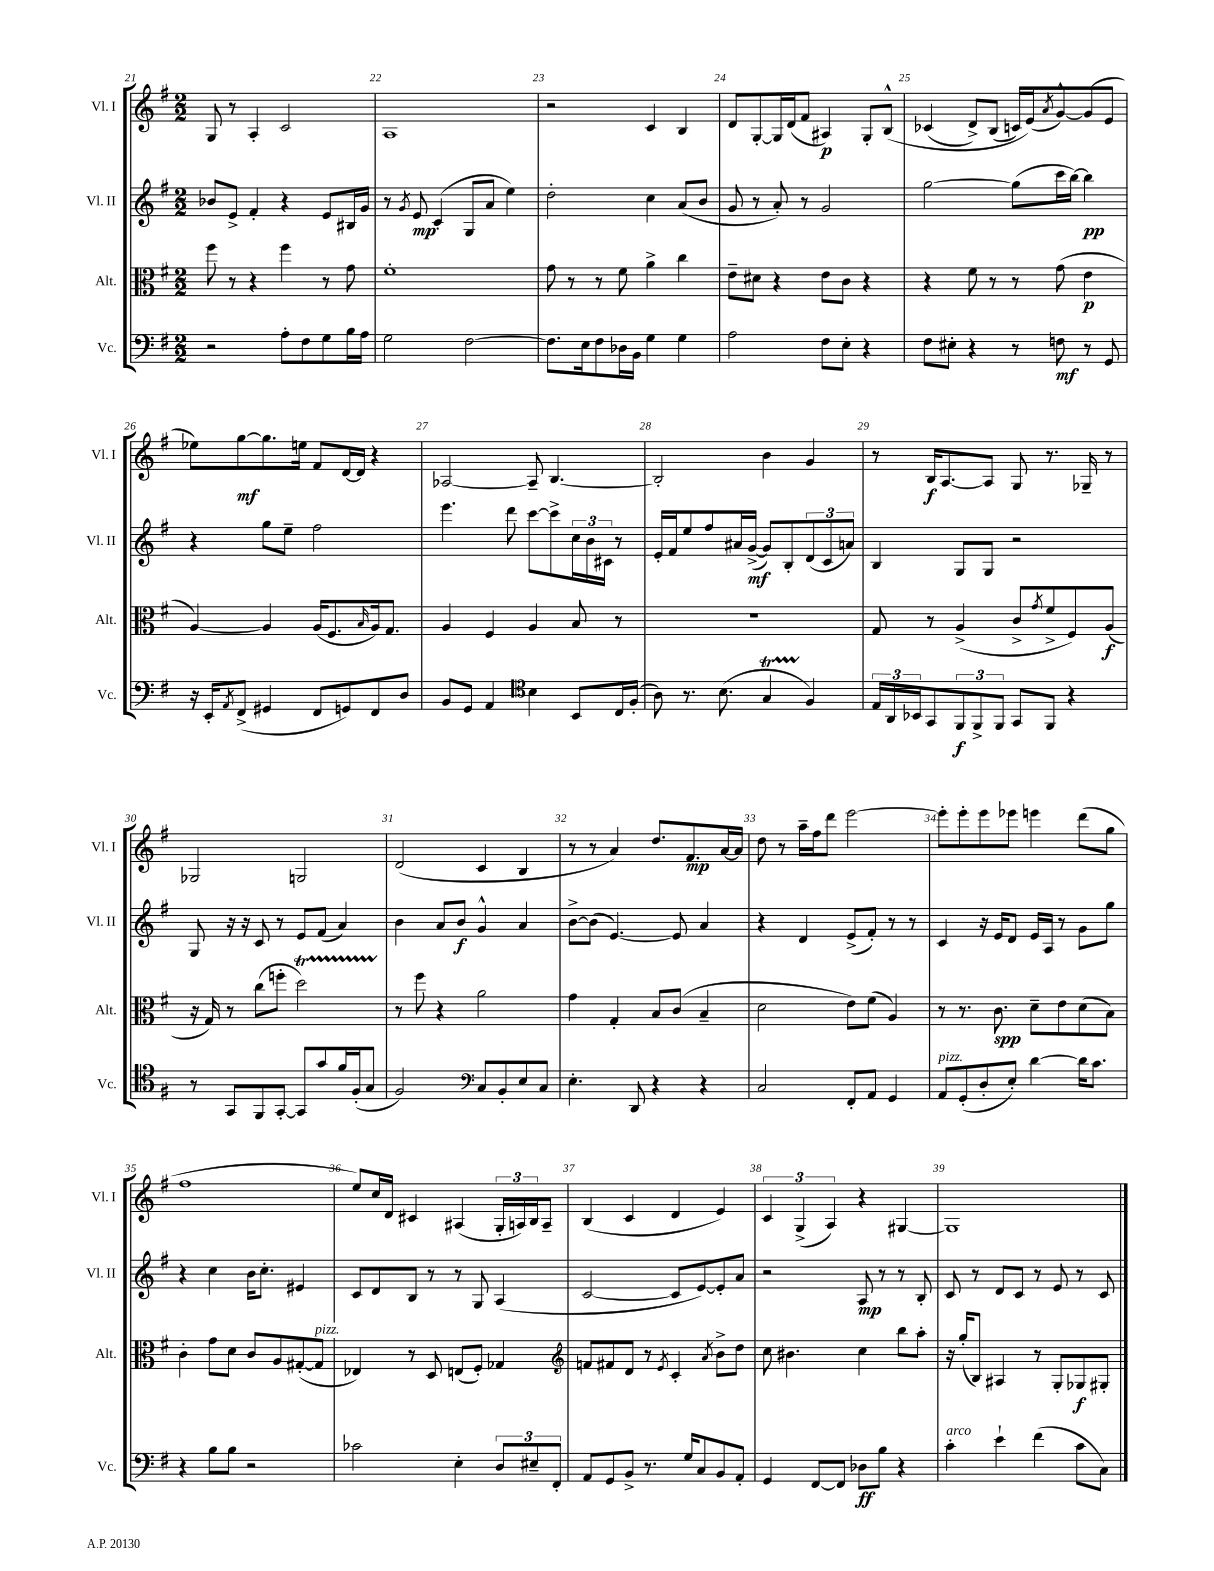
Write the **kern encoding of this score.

**kern	**dynam	**kern	**dynam	**kern	**dynam	**kern	**dynam
*part4	*part4	*part3	*part3	*part2	*part2	*part1	*part1
*staff4	*staff4	*staff3	*staff3	*staff2	*staff2	*staff1	*staff1
*I"Vc.	*	*I"Alt.	*	*I"Vl. II	*	*I"Vl. I	*
*I'Vc.	*	*I'Alt.	*	*I'Vl. II	*	*I'Vl. I	*
*clefF4	*	*clefC3	*	*clefG2	*	*clefG2	*
*k[f#]	*	*k[f#]	*	*k[f#]	*	*k[f#]	*
*M2/2	*	*M2/2	*	*M2/2	*	*M2/2	*
=21	=21	=21	=21	=21	=21	=21	=21
2r	.	8ff#\	.	8b-X/L	.	8G/	.
.	.	8r	.	8e^/J	.	8r	.
.	.	4r	.	4f#'/	.	4A'/	.
8A'\L	.	4ff#\	.	4r	.	2c/	.
8F#\	.	.	.	.	.	.	.
8G\	.	8r	.	8e/L	.	.	.
16B\L	.	8g\	.	16B#X/L	.	.	.
16A\JJ	.	.	.	16g/JJ	.	.	.
=22	=22	=22	=22	=22	=22	=22	=22
2G\	.	1f#'	.	8r	.	1A	.
.	.	.	.	8qg/	.	.	.
.	.	.	.	8e/	mp	.	.
.	.	.	.	(4c'/	.	.	.
[2F#\	.	.	.	8G/L	.	.	.
.	.	.	.	8a/J	.	.	.
.	.	.	.	4ee\)	.	.	.
=23	=23	=23	=23	=23	=23	=23	=23
8.F#\L]	.	8g\	.	2dd'\	.	2r	.
.	.	8r	.	.	.	.	.
16E\k	.	.	.	.	.	.	.
8F#\	.	8r	.	.	.	.	.
16D-X\L	.	8f#\	.	.	.	.	.
16BB\JJ	.	.	.	.	.	.	.
4G\	.	4a^\	.	4cc\	.	4c/	.
4G\	.	4cc\	.	(8a/L	.	4B/	.
.	.	.	.	8b/J	.	.	.
=24	=24	=24	=24	=24	=24	=24	=24
2A\	.	8e~\L	.	8g/	.	8d/L	.
.	.	8d#X\J	.	8r	.	[8G'/	.
.	.	4r	.	8a'/)	.	16G/L]	.
.	.	.	.	.	.	(16d/J	.
.	.	.	.	8r	.	8f#/J	.
8F#\L	.	8e\L	.	2g/	.	4A#X/)	p
8E'\J	.	8c\J	.	.	.	.	.
4r	.	4r	.	.	.	8G'/L	.
.	.	.	.	.	.	(8B^^/J	.
=25	=25	=25	=25	=25	=25	=25	=25
8F#\L	.	4r	.	[2gg\	.	(4c-X/	.
8E#X'\J	.	.	.	.	.	.	.
4r	.	8f#\	.	.	.	8d^/L)	.
.	.	8r	.	.	.	(8B/J	.
8r	.	8r	.	(8gg\L]	.	16cn/LL)	.
.	.	.	.	.	.	(16e/J)	.
.	.	.	.	.	.	8qa/	.
8Fn\	mf	(8g\	.	16ccc\L	.	[8g^^/)	.
.	.	.	.	[16bb\JJ)	.	.	.
8r	.	4e\	p	4bb\]	pp	(8g/]	.
8GG/	.	.	.	.	.	8e/J	.
!!LO:LB:g=z
=26	=26	=26	=26	=26	=26	=26	=26
16r	.	[4A/)	.	4r	.	8ee-X\L)	.
16EE'/KL	.	.	.	.	.	.	.
8qAA/	.	.	.	.	.	.	.
(8FF#^/J	.	.	.	.	.	[8gg\	mf
4GG#X/	.	4A/]	.	8gg\L	.	8.gg\]	.
.	.	.	.	8ee~\J	.	.	.
.	.	.	.	.	.	16een\Jk	.
8FF#/L	.	(16A/KL	.	2ff#\	.	8f#/L	.
.	.	8.F#/	.	.	.	.	.
8GGn/)	.	.	.	.	.	[16d/L	.
.	.	.	.	.	.	16d/JJ]	.
.	.	16qqB/	.	.	.	.	.
8FF#/	.	16A/k)	.	.	.	4r	.
.	.	8.G/J	.	.	.	.	.
8D/J	.	.	.	.	.	.	.
=27	=27	=27	=27	=27	=27	=27	=27
8BB/L	.	4A/	.	4.eee\	.	[2A-X/	.
8GG/J	.	.	.	.	.	.	.
4AA/	.	4F#/	.	.	.	.	.
.	.	.	.	8ddd\	.	.	.
*clefC4	*	*	*	*	*	*	*
4B\	.	4A/	.	[8ccc\L	.	8A-~/]	.
.	.	.	.	8ccc^\]	.	[4.B/	.
8BB/L	.	8B/	.	24cc\L	.	.	.
.	.	.	.	24b\	.	.	.
.	.	.	.	24c#X\JJ	.	.	.
16C/L	.	8r	.	8r	.	.	.
(16F#'/JJ	.	.	.	.	.	.	.
=28	=28	=28	=28	=28	=28	=28	=28
8A\)	.	1r	.	16e'/LL	.	2B'/]	.
.	.	.	.	16f#/J	.	.	.
8.r	.	.	.	8ee/	.	.	.
.	.	.	.	8ff#/	.	.	.
(8.B\	.	.	.	.	.	.	.
.	.	.	.	16a#X/L	.	.	.
.	.	.	.	([16g^/JJ	mf	.	.
4GT/	.	.	.	8g/L])	.	4b\	.
.	.	.	.	8B'/	.	.	.
4F#/)	.	.	.	(12d/	.	4g/	.
.	.	.	.	12c/	.	.	.
.	.	.	.	12an/J)	.	.	.
=29	=29	=29	=29	=29	=29	=29	=29
24E/LL	.	8G/	.	4B/	.	8r	.
24AA/	.	.	.	.	.	.	.
24BB-X/J	.	.	.	.	.	.	.
8GG/	.	8r	.	.	.	16B/KL	f
.	.	.	.	.	.	[8.A/	.
12FF#/	f	(4A^/	.	8G/L	.	.	.
12FF#^/	.	.	.	.	.	.	.
.	.	.	.	8G/J	.	8A/J]	.
12FF#/J	.	.	.	.	.	.	.
8GG/L	.	8c^/L	.	2r	.	8G/	.
.	.	8qg/	.	.	.	.	.
8FF#/J	.	8f#^/	.	.	.	8.r	.
4r	.	8F#/)	.	.	.	.	.
.	.	.	.	.	.	16G-X~/	.
.	.	(8A/J	f	.	.	8r	.
!!LO:LB:g=z
=30	=30	=30	=30	=30	=30	=30	=30
8r	.	16r	.	8G/	.	2G-X/	.
.	.	16G/)	.	.	.	.	.
8GG/L	.	8r	.	16r	.	.	.
.	.	.	.	16r	.	.	.
8FF#/	.	(8cc\L	.	8c/	.	.	.
[8GG'/J	.	8ffn'\J	.	8r	.	.	.
8GG/L]	.	2ddT\)	.	8e/L	.	2Gn/	.
8g/	.	.	.	(8f#/J	.	.	.
16f#/L	.	.	.	4a/)	.	.	.
(16F#'/J	.	.	.	.	.	.	.
8G/J	.	.	.	.	.	.	.
=31	=31	=31	=31	=31	=31	=31	=31
2F#/)	.	8r	.	4b\	.	(2d/	.
.	.	8ff#\	.	.	.	.	.
.	.	4r	.	8a/L	.	.	.
.	.	.	.	8b/J	f	.	.
*clefF4	*	*	*	*	*	*	*
8C/L	.	2a\	.	4g^^/	.	4c/	.
8BB'/	.	.	.	.	.	.	.
8E/	.	.	.	4a/	.	4B/	.
8C/J	.	.	.	.	.	.	.
=32	=32	=32	=32	=32	=32	=32	=32
4.E'\	.	4g\	.	[8b^\L	.	8r	.
.	.	.	.	(8b\J]	.	8r	.
.	.	4G'/	.	[4.e/)	.	4a/)	.
8DD/	.	.	.	.	.	.	.
4r	.	8B/L	.	.	.	8.dd/L	.
.	.	(8c/J	.	8e/]	.	.	.
.	.	.	.	.	.	8.f#/	mp
4r	.	4B~/	.	4a/	.	.	.
.	.	.	.	.	.	[16a/L	.
.	.	.	.	.	.	16a/JJ]	.
=33	=33	=33	=33	=33	=33	=33	=33
2C/	.	2d\	.	4r	.	8dd\	.
.	.	.	.	.	.	8r	.
.	.	.	.	4d/	.	16aa~\LL	.
.	.	.	.	.	.	16ff#\J	.
.	.	.	.	.	.	8ddd\J	.
8FF#'/L	.	8e\L)	.	(8e^/L	.	[2eee\	.
8AA/J	.	(8f#\J	.	8f#'/J)	.	.	.
4GG/	.	4A/)	.	8r	.	.	.
.	.	.	.	8r	.	.	.
=34	=34	=34	=34	=34	=34	=34	=34
!LO:TX:a:i:t=pizz.	!	!	!	!	!	!	!
8AA/L	.	8r	.	4c/	.	8eee'\L]	.
(8GG'/	.	8.r	.	.	.	8eee'\	.
8D'/	.	.	.	16r	.	8eee\	.
.	.	8.c\	spp	16e/KL	.	.	.
8E'/J)	.	.	.	8d/J	.	8eee-X\J	.
[4d\	.	8d~\L	.	16e/LL	.	4eeen\	.
.	.	.	.	16A/JJ	.	.	.
.	.	8e\	.	8r	.	.	.
16d\KL]	.	(8d\	.	8g\L	.	(8ddd\L	.
8.c\J	.	.	.	.	.	.	.
.	.	8B\J)	.	8gg\J	.	8gg\J	.
!!LO:LB:g=z
=35	=35	=35	=35	=35	=35	=35	=35
4r	.	4c'\	.	4r	.	1ff#	.
8B\L	.	8g\L	.	4cc\	.	.	.
8B\J	.	8d\J	.	.	.	.	.
2r	.	8c/L	.	16b\KL	.	.	.
.	.	.	.	8.cc'\J	.	.	.
.	.	8A/	.	.	.	.	.
.	.	([8G#X'/	.	4e#X/	.	.	.
!	!	!LO:TX:a:i:t=pizz.	!	!	!	!	!
.	.	8G#/J]	.	.	.	.	.
=36	=36	=36	=36	=36	=36	=36	=36
2c-X\	.	4E-X/)	.	8c/L	.	8ee/L)	.
.	.	.	.	8d/	.	16cc/L	.
.	.	.	.	.	.	16d/JJ	.
.	.	8r	.	8B/J	.	4c#X/	.
.	.	8D/	.	8r	.	.	.
4E'\	.	(8En/L	.	8r	.	(4A#X/	.
.	.	8F#'/J)	.	8G/	.	.	.
12D/L	.	4G-X/	.	(4A/	.	24G'/LL	.
.	.	.	.	.	.	24An/)	.
12E#X~/	.	.	.	.	.	24B/J	.
.	.	.	.	.	.	8A~/J	.
12FF#'/J	.	.	.	.	.	.	.
=37	=37	=37	=37	=37	=37	=37	=37
*	*	*clefG2	*	*	*	*	*
8AA/L	.	8fn/L	.	[2c/	.	(4B/	.
8GG/	.	8f#X/	.	.	.	.	.
8BB^/J	.	8d/J	.	.	.	4c/	.
8.r	.	8r	.	.	.	.	.
.	.	8qe/	.	.	.	.	.
.	.	4c'/	.	8c/L]	.	4d/	.
16G/KL	.	.	.	.	.	.	.
8C/	.	.	.	[8e/)	.	.	.
.	.	8qa/	.	.	.	.	.
8BB/	.	8b^\L	.	8e'/]	.	4e/)	.
8AA'/J	.	8dd\J	.	8a/J	.	.	.
=38	=38	=38	=38	=38	=38	=38	=38
4GG/	.	8cc\	.	2r	.	6c/	.
.	.	4.b#X\	.	.	.	.	.
.	.	.	.	.	.	(6G^/	.
[8FF#/L	.	.	.	.	.	.	.
.	.	.	.	.	.	6A/)	.
8FF#/J]	.	.	.	.	.	.	.
8D-X\L	ff	4cc\	.	8A/	mp	4r	.
8B\J	.	.	.	8r	.	.	.
4r	.	8bb\L	.	8r	.	[4G#X/	.
.	.	8aa'\J	.	8B'/	.	.	.
=39	=39	=39	=39	=39	=39	=39	=39
!LO:TX:a:i:t=arco	!	!	!	!	!	!	!
4c'\	.	16r	.	8c/	.	1G#]	.
.	.	(16gg'/KL	.	.	.	.	.
.	.	8B/J)	.	8r	.	.	.
4e`\	.	4A#X/	.	8d/L	.	.	.
.	.	.	.	8c/J	.	.	.
(4f#\	.	8r	.	8r	.	.	.
.	.	8G'/L	.	8e/	.	.	.
8c\L	.	8G-X/	f	8r	.	.	.
8C\J)	.	8G#X'/J	.	8c/	.	.	.
==	==	==	==	==	==	==	==
*-	*-	*-	*-	*-	*-	*-	*-
